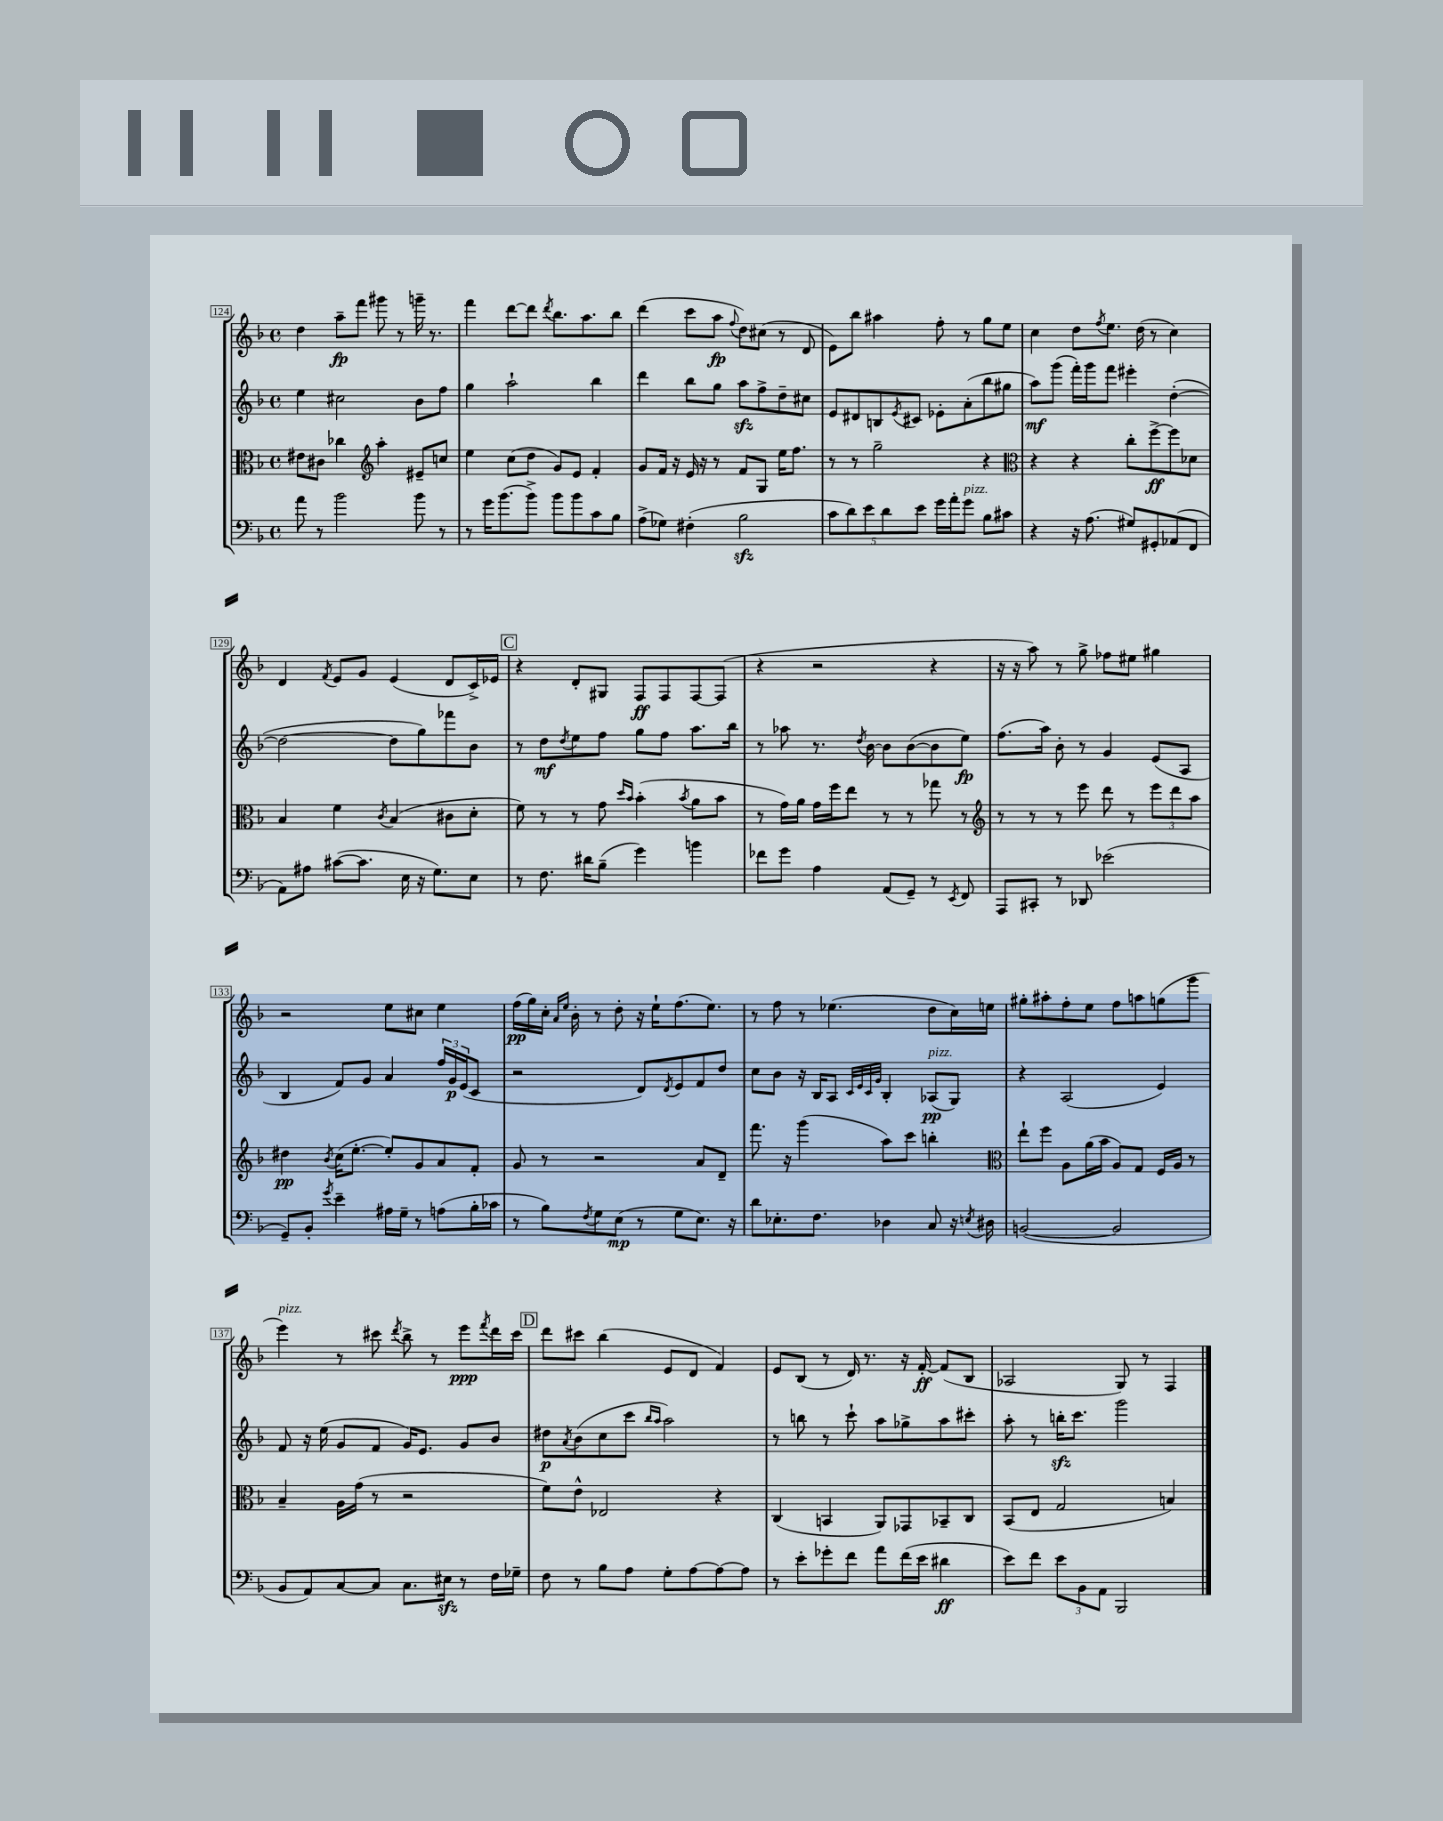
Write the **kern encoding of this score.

**kern	**kern	**kern	**kern
*staff4	*staff3	*staff2	*staff1
*clefF4	*clefC3	*clefG2	*clefG2
*k[b-]	*k[b-]	*k[b-]	*k[b-]
*M4/4	*M4/4	*M4/4	*M4/4
*met(c)	*met(c)	*met(c)	*met(c)
8a\	8e#\L	4ee\	4dd\
8r	8c#\J	.	.
2b-\	4cc-\	2cc#\	8aa~\L
.	.	.	8fff\J
*	*clefG2	*	*
.	4aa'\	.	8ggg#\
.	.	.	8r
8b-\	8e#~/L	8b-\L	16ggg~\
.	.	.	8.r
8r	8cc/J	8ff\J	.
=	=	=	=
8r	4ee\	4gg\	4fff\
16g\LK	.	.	.
(8.b-\	.	.	.
.	(8cc\L	2aa`\	[8ddd\L
8b-^\J)	8dd\J	.	8ddd\]J
.	.	.	8qddd/
8b-\L	8g/L)	.	8.bb-\L
8b-\	8e/J	.	.
.	.	.	8.aa\
8c\	4f'/	4bb-\	.
8B-\J	.	.	8bb-\J
=	=	=	=
(8A^\L	8g/L	4ddd\	(4ddd\
8G-\J)	16f/Jk	.	.
.	16r	.	.
(4F#'\	16e/	8bb-\L	8ccc\L
.	16r	.	.
.	8r	8gg\J	8aa\J
.	.	.	8qqff/
2B-\	8f/L	8aa\L	8dd\L)
.	8G/J	8ff^\	(8cc#\J
.	16ee\LK	8dd~\	8r
.	8.ff\J	.	.
.	.	8cc#\J	8d/
=	=	=	=
10c\L	8r	8e/L	8e\L)
10d\)	.	.	.
.	8r	8d#/	8bb-\J
10e\	.	.	.
.	2gg~\	8B/	4aa#\
10d\	.	.	.
.	.	8qe/	.
.	.	8c#/J	.
10e\J	.	.	.
16g\LL	.	8e-'\L	8ff'\
16a'\J	.	.	.
8g\J	.	(8a'\	8r
8B-\L	4r	8bb-\	8gg\L
8c#\J	.	8gg#\J	8ee\J
=	=	=	=
*	*clefC3	*	*
4r	4r	8aa\L)	4cc\
.	.	(8ggg\J	.
16r	4r	16fff'\LL)	8dd\L
(8.A\	.	16ggg\J	.
.	.	.	8qff/
.	.	8fff\J	8.ee\J
8G#/L)	8cc'\L	4eee#'\	.
.	.	.	(16dd\
8GG#'/	[8ff^\	.	8r
(8AA-/	8ff\]	([4dd'\	4cc\)
8FF/J	8d-\J	.	.
=	=	=	=
8AA\L)	4B-/	2dd\_	4d/
8A#\J	.	.	.
.	.	.	8qf/
([8c#\L	4f\	.	8e/L
8.c#\]J	.	.	8g/J
.	8qc/	.	.
.	(4B-/	8dd\]L	(4e/
16E\	.	.	.
16r	.	8gg\)	.
8.G\L)	.	.	.
.	8c#\L	8fff-\	8d/L
8E\J	8d'\J	8b-\J	16c^/L)
.	.	.	16e-/JJ
=	=	=	=
8r	8f\)	8r	4r
8.F\	8r	8dd\L	.
.	.	8qdd/	.
.	8r	8ee\	8d'/L
16d#\LK	.	.	.
(8B-~\J	8g\	8ff\J	8G#/J
.	16qqdd/LL	.	.
.	16qqb-/JJ	.	.
4g\)	(4b-'\	8gg\L	8F/L
.	.	8ff\J	8F/
.	8qb-/	.	.
4b\	8a\L	8.aa\L	[8F/
.	8b-\J	.	(8F/]J
.	.	16bb-\Jk	.
=	=	=	=
8f-\L	8r	8r	4r
8g\J	16g\LL)	8aa-\	.
.	16a\JJ	.	.
4A\	16g\LL	8.r	2r
.	16ff\J	.	.
.	8ee\J	.	.
.	.	8qdd/	.
.	.	[16b-\	.
(8AA/L	8r	8b-\]L	.
8GG~/J)	8r	([8b-\	.
8r	8gg-\	8b-\]	4r
8qEE/	.	.	.
8FF/	8r	8ee\J)	.
=	=	=	=
*	*clefG2	*	*
8AAA/L	8r	(8.ff\L	16r
.	.	.	16r
8CC#'/J	8r	.	8aa\)
.	.	16aa\Jk)	.
8r	8r	8b-'\	8r
8DD-/	8eee\	8r	8gg^\
(2e-\	8ddd\	4g/	8ff-\L
.	8r	.	8ee#\J
.	12eee\L	(8e/L	4gg#\
.	12ddd\	.	.
.	.	8A/J	.
.	12aa\J	.	.
=	=	=	=
8GG~/L)	4dd#\	4B-/	2r
8BB-'/J	.	.	.
8qg/	8qb-/	.	.
4e~\	(16cc\LK	8f/L)	.
.	[8.ee'\J	.	.
.	.	8g/J	.
16A#\LL	8ee'/]L)	4a/	8ee\L
16G~\JJ	.	.	.
8r	8g/	.	8cc#\J
(8A\L	8a/	24ff/LL	4ee\
.	.	24g/	.
.	.	(24e/J	.
16B-'\L	8f'/J	8c/J	.
16c-\JJ	.	.	.
=	=	=	=
8r	8g/	2r	(16ff\LL
.	.	.	16gg\)
8B-\L)	8r	.	16cc'\JJ
.	.	.	16qqa/LL
.	.	.	16qqee/JJ
.	.	.	16b-'\
8qF/	.	.	.
8G\	2r	.	8r
(8E\J	.	.	8dd'\
8r	.	8d/L)	16r
.	.	.	16ee`\LK
.	.	8qd/	.
8G\L	.	8e/	(8.ff\
8.E\J)	8a/L	8f/	.
.	.	.	8.ee\J)
.	8d~/J	8dd/J	.
16r	.	.	.
=	=	=	=
8d\L	8.fff\	8cc\L	8r
8.E-'\	.	8b-\J	8ff\
.	16r	.	.
.	(4ggg\	16r	8r
8.F\J	.	16B-/LK	.
.	.	8A/J	(4.ee-\
.	.	32qqc/LLL	.
.	.	32qqe/	.
.	.	32qqc/	.
.	.	32qqg/JJJ	.
4D-\	8aa\L)	4B-'/	.
.	8ccc\J	.	.
8C/	4bb'\	(8A-/L	8dd\L
16r	.	8G/J)	16cc\L)
8qE/	.	.	.
16D#\	.	.	16ee\JJ
=	=	=	=
*	*clefC3	*	*
([2BB/	8ee`\L	4r	8gg#'\L
.	8ff\J	.	8aa#'\
.	8A\L	(2A/	8ff'\
.	(16a\L	.	8ee\J
.	16b-\JJ	.	.
2BB/]	8A/L)	.	8ff\L
.	8G/J	.	8aa\
.	16F/LL	4e/)	(8gg\
.	16A/JJ	.	.
.	8r	.	8ggg\J
=	=	=	=
8BB-/L	4B-~/	8f/	4eee\)
8AA/)	.	16r	.
.	.	(16ee\	.
[8C/	16A\LL	8g/L	8r
.	(16g\JJ	.	.
8C/]J	8r	8f/J	8ccc#\
.	.	.	8qddd/
8.C\L	2r	16g/LK)	8bb-^\
.	.	8.e/J	.
.	.	.	8r
16E#\Jk	.	.	.
8r	.	8g/L	8eee\L
.	.	.	8qfff/
16F\LL	.	8b-/J	16ddd\L
16G-~\JJ	.	.	16ccc#\JJ
=	=	=	=
8F\	8f\L)	8dd#\L	8ddd\L
.	.	8qa/	.
8r	8e^^\J	(8b-\	8ccc#\J
8B-\L	2E-/	8cc\	(4bb-\
8A\J	.	8ccc\J	.
.	.	16qqbb-/LL	.
.	.	16qqaa/JJ	.
8G'\L	.	2aa\)	8e/L
[8A\	.	.	8d/J
8A\_	4r	.	4f/)
8A\]J	.	.	.
=	=	=	=
8r	(4C/	8r	8e/L
8e'\L	.	8bb\	(8B-/J
8g-'\	4BB/	8r	8r
8f\J	.	8ccc`\	16d/)
.	.	.	8.r
8a\L	8AA/L)	8aa\L	.
(16f\L	8GG-/	8gg-^\	16r
16e\JJ	.	.	[16f'/
4d#\	8BB-~/	8aa\	(8f/]L
.	8C/J	8ccc#'\J	8B-/J
=	=	=	=
8e\L)	(8BB-/L	8aa'\	2A-/
8f\J	8E/J	8r	.
12e\L	2G/	16bb'\LK	.
.	.	8.ccc\J	.
12BB-\	.	.	.
12AA\J	.	.	.
2BBB-/	.	2ggg\	8G/)
.	.	.	8r
.	4B/)	.	4F/
==	==	==	==
*-	*-	*-	*-
